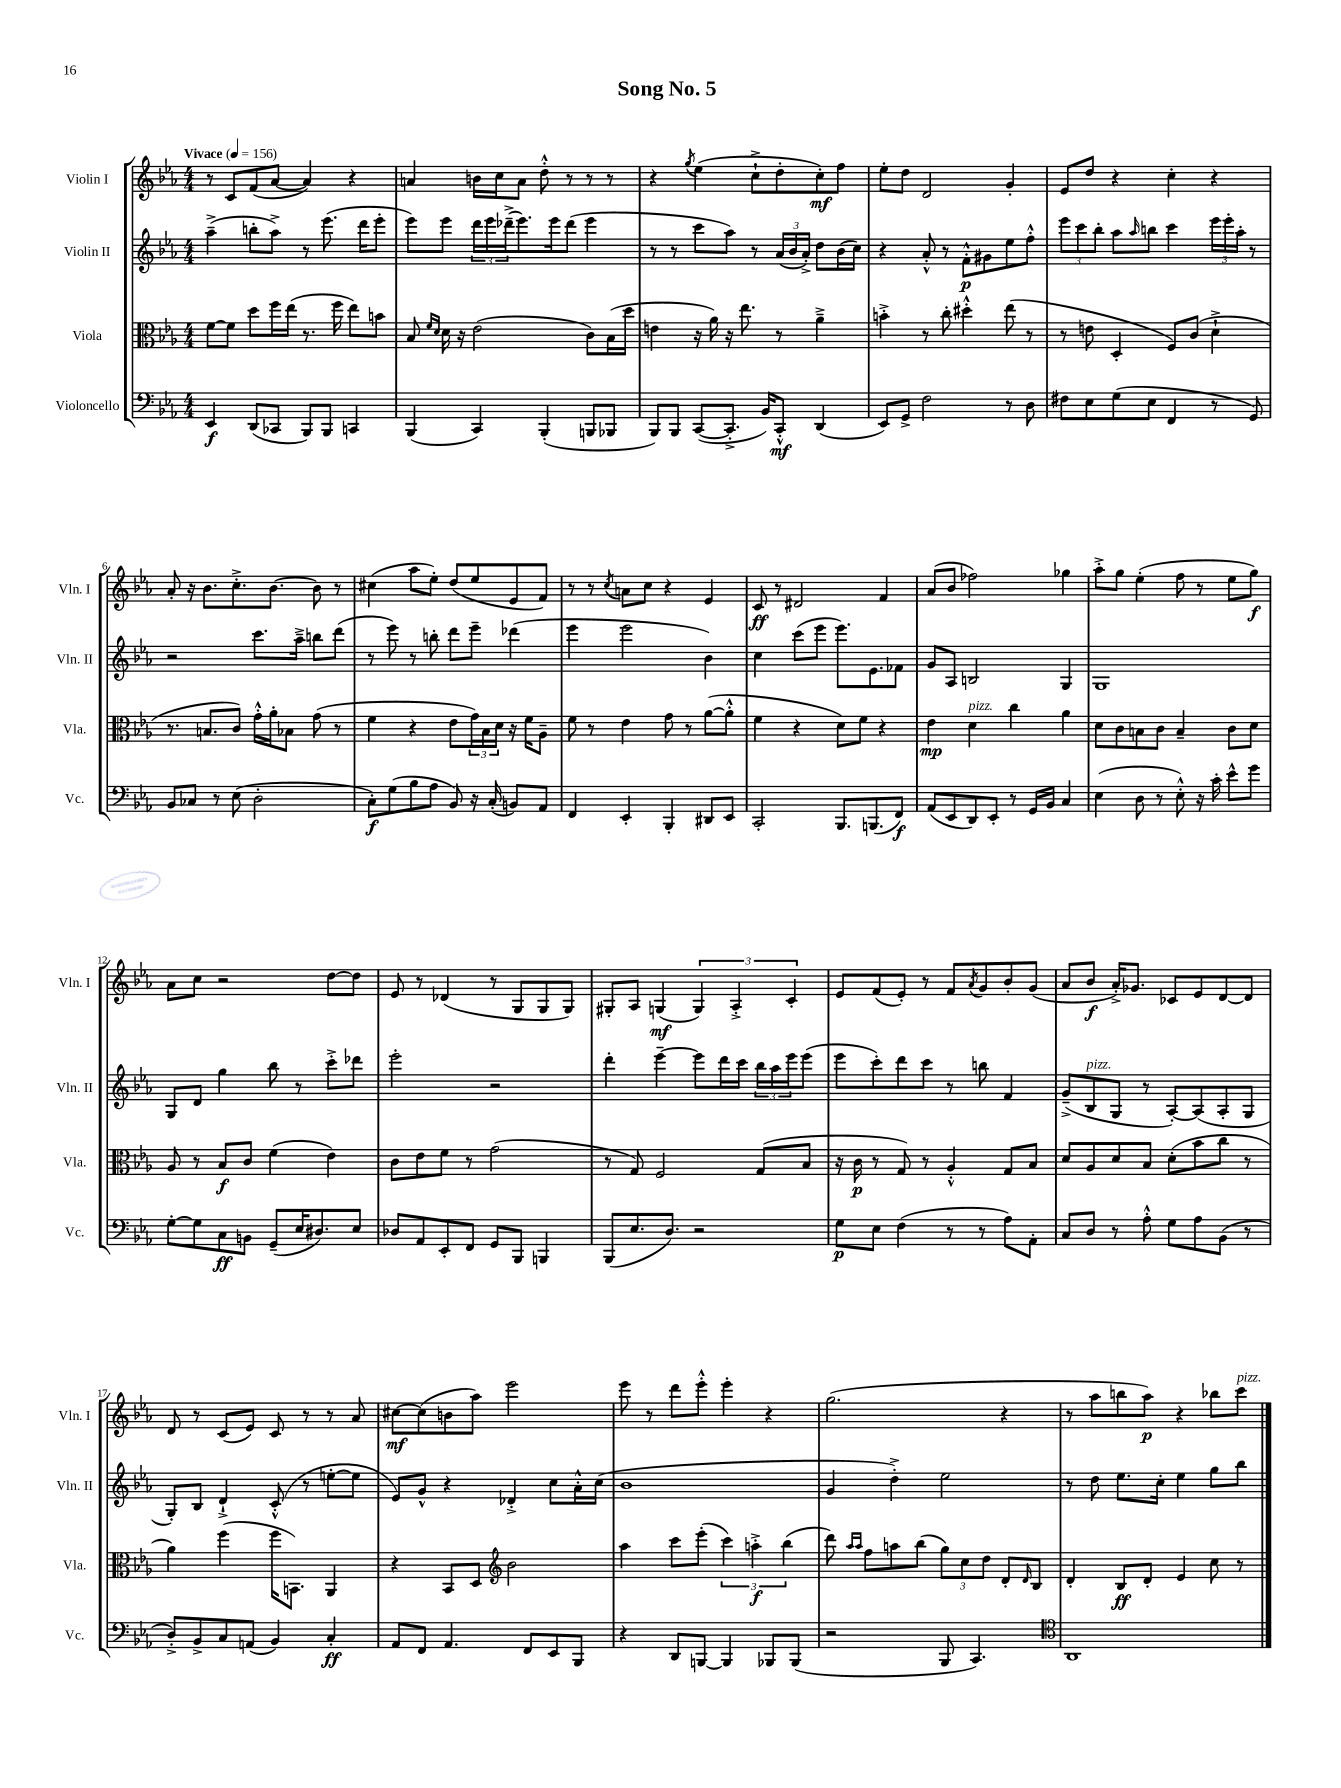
\header { title = "Song No. 5" }
<<
\new StaffGroup <<
\new Staff = "s0" \with { instrumentName = "Violin I" shortInstrumentName = "Vln. I" } {
    \clef treble \key ees \major \numericTimeSignature \time 4/4 \tempo "Vivace" 4 = 156
    r8 c'8 f'8( aes'8~ aes'4) r4 |
    a'4 b'16 c''16 a'8 d''8-.-^ r8 r8 r8 |
    r4 \acciaccatura { g''8 } ees''4( c''8-!-> d''8-. c''8-.\mf) f''8 |
    ees''8-. d''8 d'2 g'4-. |
    ees'8 d''8 r4 c''4-. r4 |
    aes'8-. r16 bes'8. c''8.-.-> bes'8.~ bes'8 r8 |
    cis''4( aes''8 ees''8-.) d''8( ees''8 ees'8 f'8) |
    r8 r8 \acciaccatura { c''8 } a'8 c''8 r4 ees'4 |
    c'8\ff r8 dis'2 f'4 |
    aes'8( bes'8 fes''2) ges''4 |
    aes''8-.-> g''8 ees''4-.( f''8 r8 ees''8 g''8\f) |
    aes'8 c''8 r2 d''8~ d''8 |
    ees'8 r8 des'4( r8 g8 g8 g8) |
    gis8-. aes8 g4\mf( \tuplet 3/2 { g4) aes4-.-> c'4-. } |
    ees'8 f'8( ees'8-.) r8 f'8 \acciaccatura { aes'8 } g'8 bes'8-. g'8( |
    aes'8 bes'8\f aes'16-.->) ges'8. ces'8 ees'8 d'8~ d'8 |
    d'8 r8 c'8( ees'8) c'8 r8 r8 aes'8 |
    cis''8~\mf cis''8( b'8 aes''8) ees'''2 |
    ees'''8 r8 d'''8 ees'''8-.-^ ees'''4-. r4 |
    g''2.( r4 |
    r8 aes''8 b''8 aes''8\p) r4 bes''8 c'''8^\markup { \italic "pizz." } \bar "|." |
}
\new Staff = "s1" \with { instrumentName = "Violin II" shortInstrumentName = "Vln. II" } {
    \clef treble \key ees \major \numericTimeSignature \time 4/4
    aes''4--->( b''8-. aes''8->) r8 ees'''8.( d'''16 ees'''8-. |
    ees'''8) ees'''8 \tuplet 3/2 { d'''16 ees'''16 des'''16--->( } ees'''8.) ees'''16 des'''8( ees'''4 |
    r8 r8 c'''8 aes''8) r8 \tuplet 3/2 { aes'16( bes'16 aes'16-.->) } d''8 bes'16( c''16) |
    r4 aes'8-.-^ r8 f'8-.-^\p gis'8 ees''8 f''8-.-^ |
    \tuplet 3/2 { ees'''8 c'''8 bes''8-. } aes''8 \grace { aes''16 } b''8 c'''4 \tuplet 3/2 { ees'''16 ees'''16-. aes''16-. } r8 |
    r2 c'''8. aes''16---> b''8 d'''8( |
    r8 ees'''8) r8 b''8-. d'''8 ees'''8-- des'''4( |
    ees'''4 ees'''2 bes'4) |
    c''4 c'''8( ees'''8 ees'''8.) ees'8. fes'8 |
    g'8 aes8 b2 g4 |
    g1 |
    g8 d'8 g''4 bes''8 r8 c'''8-.-> des'''8 |
    ees'''2-. r2 |
    d'''4-. ees'''4~-- ees'''8 d'''16 c'''16 \tuplet 3/2 { bes''16 aes''16 ees'''16 } ees'''8( |
    ees'''8 c'''8-.) d'''8 c'''8 r8 b''8 f'4 |
    g'8--->( bes8^\markup { \italic "pizz." } g8 r8 aes8~-.) aes8( aes8-. g8 |
    g8-.) bes8 d'4-!-> c'8-.-^( r8 e''8~-. e''8 |
    ees'8) g'8-^ r4 des'4-.-> c''8 aes'16-.-^ c''16( |
    bes'1 |
    g'4 d''4-.->) ees''2 |
    r8 d''8 ees''8. c''16-. ees''4 g''8 bes''8 \bar "|." |
}
\new Staff = "s2" \with { instrumentName = "Viola" shortInstrumentName = "Vla." } {
    \clef alto \key ees \major \numericTimeSignature \time 4/4
    f'8~ f'8 d''8 f''16 ees''16( r8. f''16 ees''8) b'8 |
    bes8 \grace { f'16 d'16 } d'16 r16 ees'2( c'8) bes16( d''16 |
    e'4 r16 aes'16) r16 ees''8. r8 aes'4---> |
    b'4-.-> r8 c''8-. dis''4-.-^ ees''8( r8 |
    r8 e'8 d4-. f8) c'8( d'4-!-> |
    r8. b8. c'8) g'16-.-^ aes'16-. bes8 g'8( r8 |
    f'4 r4 ees'8 \tuplet 3/2 { g'16) bes16 d'16 } r16 f'16 aes8-- |
    f'8 r8 ees'4 g'8 r8 aes'8~( aes'8-.-^ |
    f'4 r4 d'8) f'8 r4 |
    ees'4\mp d'4^\markup { \italic "pizz." } c''4 aes'4 |
    d'8 c'8 b8 c'8 b4-- c'8 d'8 |
    aes8 r8 bes8\f c'8 f'4( ees'4) |
    c'8 ees'8 f'8 r8 g'2( |
    r8 g8) f2 g8( bes8 |
    r16 c'16\p r8 g8) r8 aes4-.-^ g8 bes8 |
    d'8 aes8 d'8 bes8 d'8-.( bes'8 c''8 r8 |
    aes'4) f''4( f''16 b,8.) aes,4 |
    r4 bes,8 d8 \clef treble bes'2 |
    aes''4 c'''8 ees'''8-.( \tuplet 3/2 { c'''4) a''4-.->\f bes''4( } |
    d'''8) \grace { aes''16 aes''16 } f''8 a''8 bes''8( \tuplet 3/2 { g''8) c''8 d''8 } d'8-. \grace { d'16 } bes8 |
    d'4-. bes8\ff d'8-. ees'4 c''8 r8 \bar "|." |
}
\new Staff = "s3" \with { instrumentName = "Violoncello" shortInstrumentName = "Vc." } {
    \clef bass \key ees \major \numericTimeSignature \time 4/4
    ees,4\f d,8( ces,8 bes,,8) bes,,8 c,4 |
    bes,,4( c,4) bes,,4-.( b,,8 bes,,8 |
    bes,,8) bes,,8 c,8~( c,8.-.-> bes,16) c,8-.-^\mf d,4( |
    ees,8) g,8-> f2 r8 d8 |
    fis8 ees8 g8( ees8 f,4 r8 g,8) |
    bes,8 ces8 r8 ees8( d2-. |
    c8-.\f) g8( bes8 aes8 bes,8) r16 c16-.( b,8) aes,8 |
    f,4 ees,4-. bes,,4-. dis,8 ees,8 |
    c,2-. bes,,8. b,,8.( f,8\f) |
    aes,8( ees,8 d,8) ees,8-. r8 g,16 bes,16 c4 |
    ees4( d8 r8 ees8-.-^) r16 c'16-. ees'8-^ g'8 |
    g8~-. g8 c8\ff b,8 g,8--( ees16 dis8.) ees8 |
    des8 aes,8 ees,8-. f,8 g,8 bes,,8 b,,4 |
    bes,,8( ees8. d8.) r2 |
    g8\p ees8 f4( r8 r8 aes8) aes,8-. |
    c8 d8 r8 aes8-.-^ g8 aes8 bes,8( r8 |
    d8-.->) bes,8-> c8 a,8( bes,4) c4-.\ff |
    aes,8 f,8 aes,4. f,8 ees,8 bes,,8 |
    r4 d,8 b,,8~ b,,4 bes,,8 bes,,8( |
    r2 bes,,8 c,4.) |
    \clef tenor aes,1 \bar "|." |
}
>>
>>
